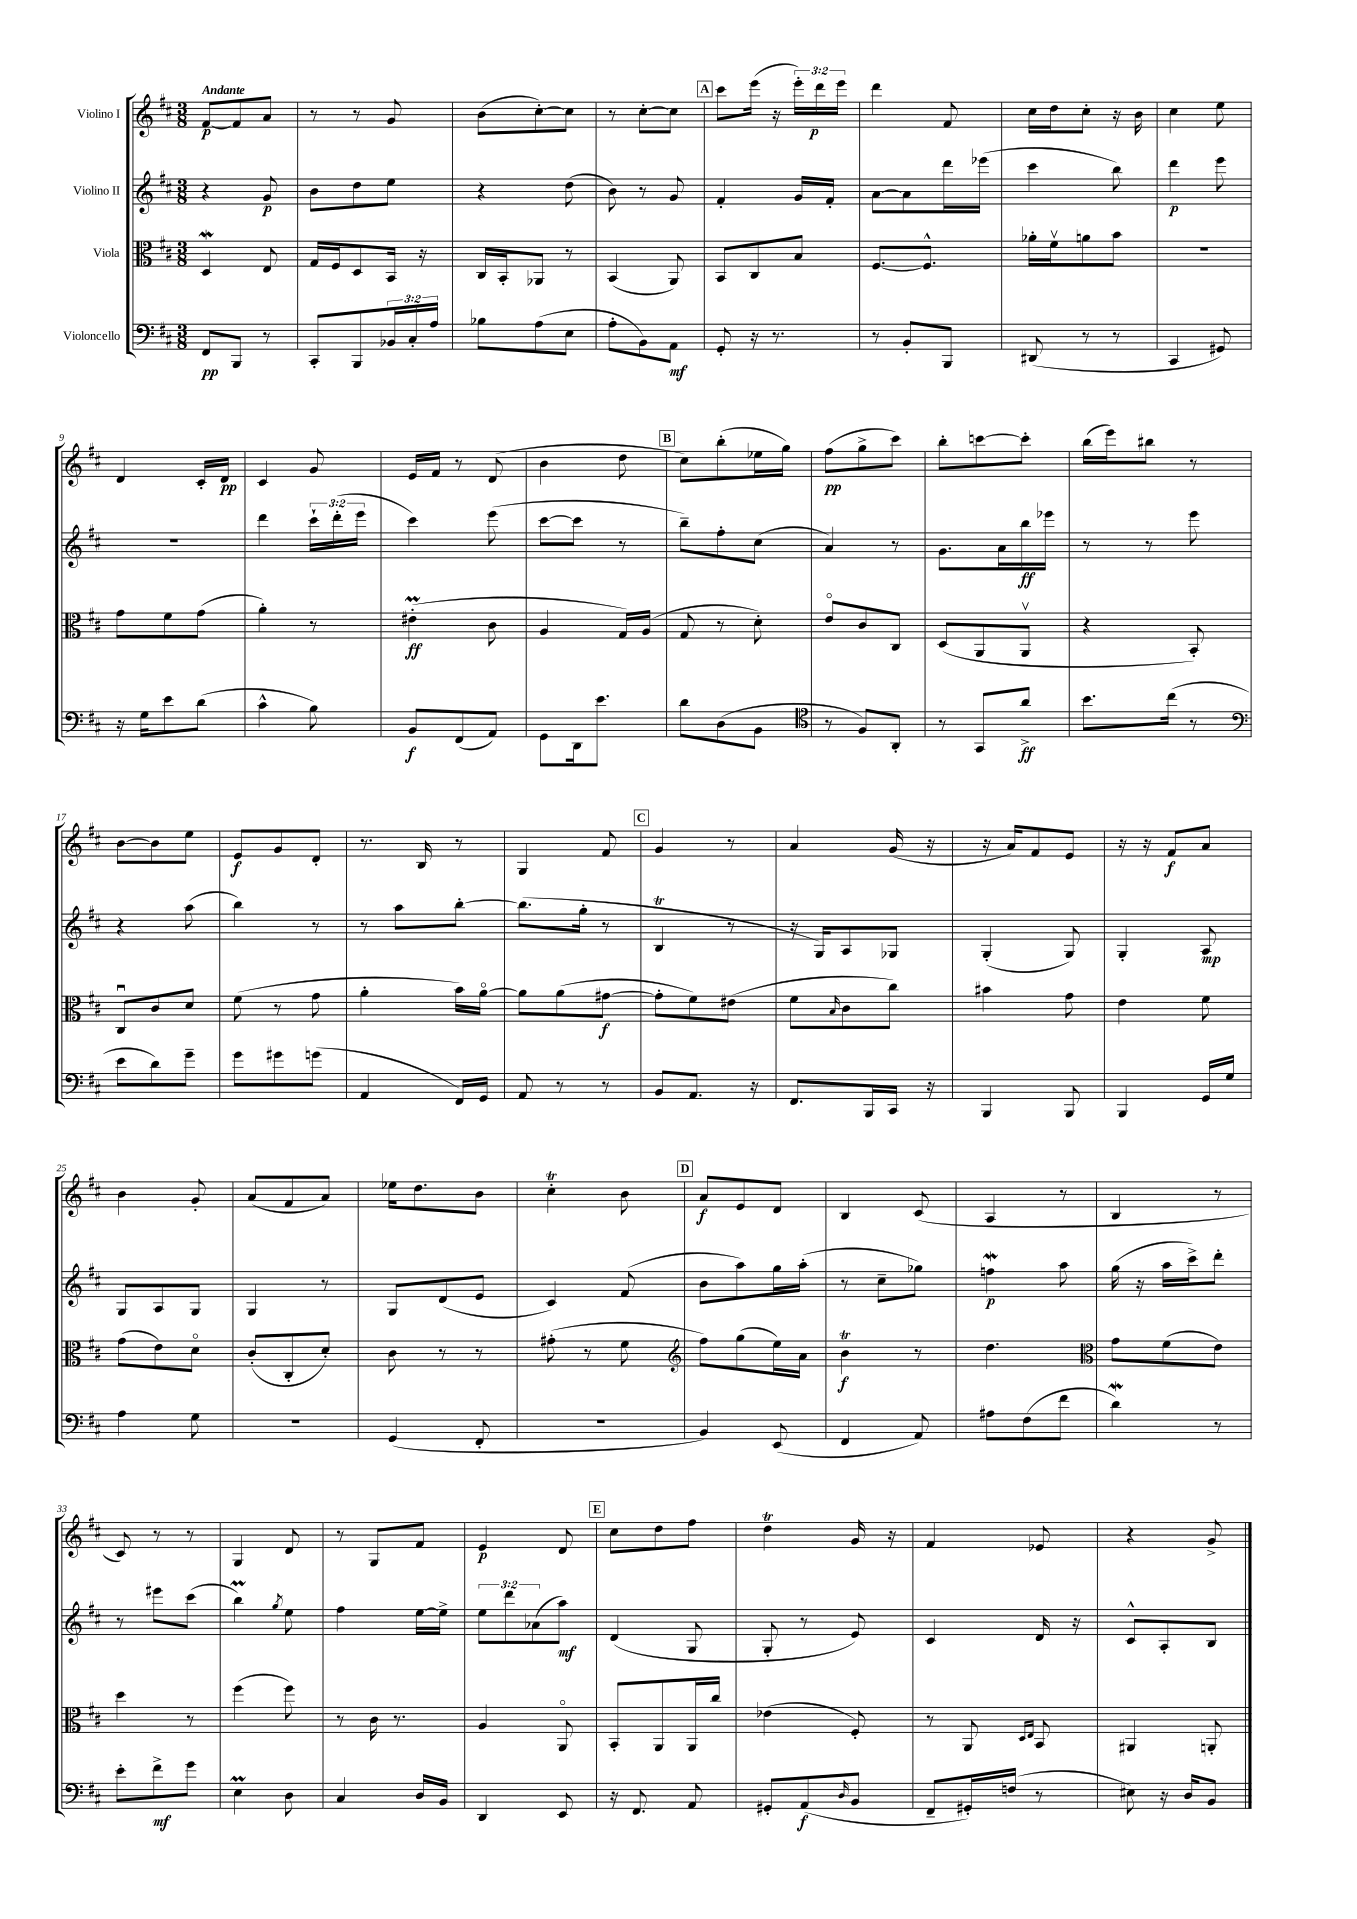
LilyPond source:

<<
\new StaffGroup <<
\new Staff = "s0" \with { instrumentName = "Violino I" } {
    \clef treble \key d \major \numericTimeSignature \time 3/8 \override Staff.TupletNumber.text = #tuplet-number::calc-fraction-text \tempo "Andante"
    fis'8~\p fis'8 a'8 |
    r8 r8 g'8 |
    b'8( cis''8~-.) cis''8 |
    r8 cis''8~-. cis''8 |
    \mark \markup { \box "A" } cis'''8 e'''16( r16 \tuplet 3/2 { e'''16-.) d'''16\p e'''16 } |
    d'''4 fis'8 |
    cis''16 d''16 cis''8-. r16 b'16 |
    cis''4 e''8 |
    d'4 cis'16-. d'16\pp |
    cis'4 g'8 |
    e'16 fis'16 r8 d'8( |
    b'4 d''8 |
    \mark \markup { \box "B" } cis''8) b''8-.( ees''16 g''16) |
    fis''8\pp( g''8-> cis'''8) |
    b''8-. c'''8~ c'''8-. |
    b''16( e'''16) bis''8 r8 |
    b'8~ b'8 e''8 |
    e'8\f g'8 d'8-. |
    r8. b16 r8 |
    g4 fis'8 |
    \mark \markup { \box "C" } g'4 r8 |
    a'4 g'16( r16 |
    r16 a'16) fis'8 e'8 |
    r16 r16 fis'8\f a'8 |
    b'4 g'8-. |
    a'8( fis'8 a'8) |
    ees''16 d''8. b'8 |
    cis''4-.\trill b'8 |
    \mark \markup { \box "D" } a'8\f e'8 d'8 |
    b4 cis'8( |
    a4 r8 |
    b4 r8 |
    cis'8) r8 r8 |
    g4 d'8 |
    r8 g8 fis'8 |
    e'4\p d'8 |
    \mark \markup { \box "E" } cis''8 d''8 fis''8 |
    d''4\trill g'16 r16 |
    fis'4 ees'8 |
    r4 g'8-> \bar "|." |
}
\new Staff = "s1" \with { instrumentName = "Violino II" } {
    \clef treble \key d \major \numericTimeSignature \time 3/8 \override Staff.TupletNumber.text = #tuplet-number::calc-fraction-text
    r4 g'8\p |
    b'8 d''8 e''8 |
    r4 d''8( |
    b'8) r8 g'8 |
    \mark \markup { \box "A" } fis'4-. g'16 fis'16-. |
    a'8~ a'8 d'''16 ees'''16( |
    cis'''4 b''8) |
    d'''4\p e'''8 |
    R4. |
    d'''4 \tuplet 3/2 { cis'''16-! d'''16-.( e'''16 } |
    cis'''4) e'''8( |
    cis'''8~ cis'''8 r8 |
    \mark \markup { \box "B" } b''8--) fis''8-. cis''8( |
    a'4) r8 |
    g'8. a'16 b''16\ff ees'''16 |
    r8 r8 e'''8 |
    r4 a''8( |
    b''4) r8 |
    r8 a''8 b''8~-. |
    b''8.( g''16-. r8 |
    \mark \markup { \box "C" } b4\trill r8 |
    r16 g16) a8 ges8 |
    g4-.( g8) |
    g4-. a8\mp |
    g8 a8 g8 |
    g4 r8 |
    g8 d'8( e'8 |
    cis'4) fis'8( |
    \mark \markup { \box "D" } b'8 a''8) g''16 a''16-.( |
    r8 cis''8-- ges''8) |
    f''4\mordent\p a''8 |
    g''16( r16 a''16 cis'''16->) d'''8-. |
    r8 eis'''8 cis'''8( |
    b''4\prall) \acciaccatura { g''8 } e''8 |
    fis''4 e''16~ e''16-> |
    \tuplet 3/2 { e''8 d'''8 aes'8( } a''8\mf) |
    \mark \markup { \box "E" } d'4( g8 |
    g8-. r8 e'8) |
    cis'4 d'16 r16 |
    cis'8-^ a8-. b8 \bar "|." |
}
\new Staff = "s2" \with { instrumentName = "Viola" } {
    \clef alto \key d \major \numericTimeSignature \time 3/8
    d4\mordent e8 |
    g16 fis16 d8 b,16 r16 |
    cis16 b,16-. aes,8 r8 |
    b,4( a,8) |
    \mark \markup { \box "A" } b,8 cis8 b8 |
    fis8.~ fis8.-^ |
    aes'16-. fis'16\upbow a'8 b'8 |
    R4. |
    g'8 fis'8 g'8( |
    a'4-.) r8 |
    eis'4-.\prall\ff( cis'8 |
    a4 g16) a16( |
    \mark \markup { \box "B" } g8 r8 d'8-.) |
    e'8\flageolet cis'8 cis8 |
    d8( a,8 a,8\upbow |
    r4 b,8-.) |
    cis8\downbow cis'8 d'8 |
    fis'8( r8 g'8 |
    a'4-. b'16) a'16~\flageolet |
    a'8 a'8( gis'8~\f |
    \mark \markup { \box "C" } gis'8-. fis'8) eis'8( |
    fis'8 \grace { b16 } cis'8 cis''8) |
    bis'4 g'8 |
    e'4 fis'8 |
    g'8( e'8) d'8\flageolet |
    cis'8-.( cis8-. d'8-.) |
    cis'8 r8 r8 |
    gis'8-.( r8 fis'8 |
    \mark \markup { \box "D" } \clef treble fis''8) g''8( e''16) a'16 |
    b'4\trill\f r8 |
    d''4. |
    \clef alto g'8 fis'8( e'8) |
    d''4 r8 |
    fis''4( fis''8) |
    r8 cis'16 r8. |
    a4 a,8\flageolet |
    \mark \markup { \box "E" } b,8-. a,8 a,16 cis''16 |
    ees'4( fis8-.) |
    r8 a,8 \grace { d16 e16 } b,8 |
    ais,4 a,8-. \bar "|." |
}
\new Staff = "s3" \with { instrumentName = "Violoncello" } {
    \clef bass \key d \major \numericTimeSignature \time 3/8 \override Staff.TupletNumber.text = #tuplet-number::calc-fraction-text
    fis,8\pp b,,8 r8 |
    cis,8-. b,,8 \tuplet 3/2 { bes,16 cis16-. a16 } |
    bes8 a8( e8 |
    a8-. b,8) a,8\mf |
    \mark \markup { \box "A" } g,8-. r16 r8. |
    r8 b,8-. b,,8 |
    dis,8( r8 r8 |
    cis,4 gis,8) |
    r16 g16 e'8 d'8( |
    cis'4-^ b8) |
    b,8\f fis,8( a,8) |
    g,8 d,16 e'8. |
    \mark \markup { \box "B" } d'8 d8( b,8 |
    \clef tenor r8 fis8) a,8-. |
    r8 g,8 a'8->\ff |
    b'8. cis''16( r8 |
    \clef bass e'8 d'8) g'8-- |
    g'8 gis'8 g'8( |
    a,4 fis,16) g,16 |
    a,8 r8 r8 |
    \mark \markup { \box "C" } b,8 a,8. r16 |
    fis,8. b,,16 cis,16 r16 |
    b,,4 b,,8 |
    b,,4 g,16 g16 |
    a4 g8 |
    R4. |
    g,4( fis,8-. |
    R4. |
    \mark \markup { \box "D" } b,4) e,8( |
    fis,4 a,8) |
    ais8 fis8( fis'8 |
    d'4\mordent) r8 |
    e'8-. fis'8->\mf g'8 |
    e4\prall d8 |
    cis4 d16 b,16 |
    d,4 e,8 |
    \mark \markup { \box "E" } r16 fis,8. a,8 |
    gis,8-. a,8\f( \grace { d16 } b,8 |
    fis,8-- gis,16-.) f16( r8 |
    eis8) r16 d16 b,8 \bar "|." |
}
>>
>>
